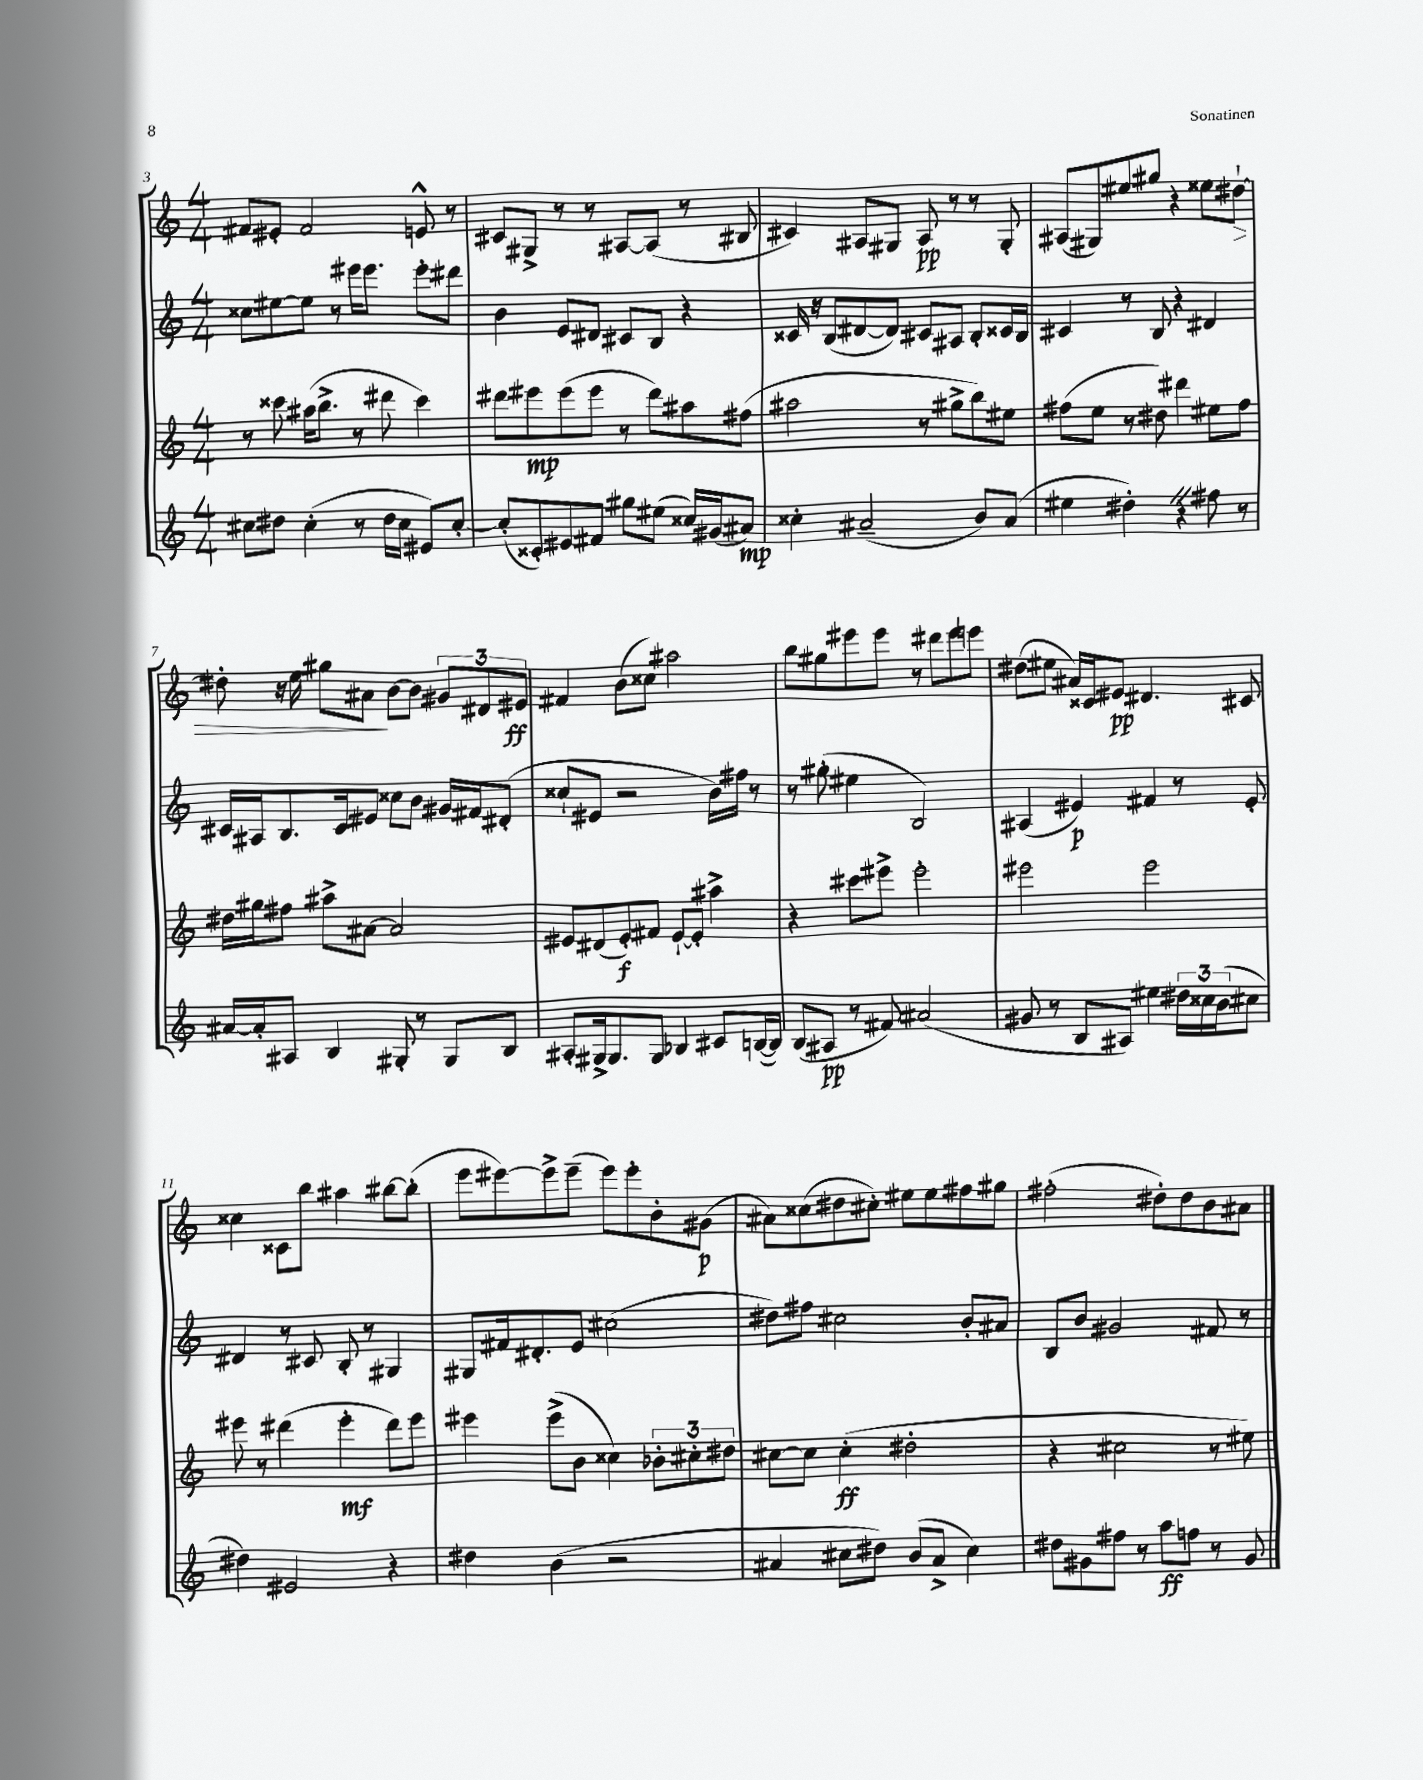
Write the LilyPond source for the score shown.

<<
\new StaffGroup <<
\new Staff = "s0" {
    \clef treble \key c \major \numericTimeSignature \time 4/4
    fis'8 eis'8-. fis'2 e'8-^ r8 |
    cis'8 gis8-> r8 r8 ais8~ ais8( r8 bis8 |
    cis'4) ais8 gis8 ais8\pp r8 r8 gis8-. |
    ais8( gis8) eis''8 gis''8 r4 eisis''8 dis''8~-!\> |
    dis''8-. r16 e''16 gis''8 ais'8\! b'8~ b'8 \tuplet 3/2 { gis'8 dis'8 eis'8\ff } |
    fis'4 b'8( cisis''8) ais''2 |
    b''8 gis''8 eis'''8 eis'''8 r8 dis'''8 eis'''8 e'''8 |
    dis''8( eis''8 ais'16) cisis'16 eis'8\pp dis'4. cis'8 |
    cisis''4 cisis'8 b''8 ais''4 bis''8~ bis''8-.( |
    e'''8 eis'''8~) eis'''8-> eis'''8--( eis'''8) eis'''8-. b'8-. gis'8\p( |
    ais'8) cisis''8( dis''8 cis''8-.) eis''8 eis''8 fis''8 gis''8 |
    fis''2-.( dis''8-.) dis''8 b'8 ais'8 \bar "|." |
}
\new Staff = "s1" {
    \clef treble \key c \major \numericTimeSignature \time 4/4
    cisis''8 eis''8~ eis''8 r8 eis'''16 eis'''8. eis'''8-. dis'''8 |
    b'4 e'8 dis'8 cis'8 b8 r4 |
    cisis'16 r16 b8( dis'8~ dis'8) cis'8 ais8 b8-. cisis'16 b16 |
    cis'4 r8 b8 r4 dis'4 |
    cis'16 ais16 b8. cis'16 eis'8 cisis''8 b'8 gis'16 fis'16 dis'8-.( |
    cisis''8-! eis'8 r2 b'16) fis''16 r8 |
    r8 gis''8-.( eis''4 b2) |
    ais4( eis'4\p) fis'4 r8 eis'8-. |
    dis'4 r8 cis'8 b8-. r8 gis4 |
    gis8 fis'16 dis'8.-. e'8 cis''2( |
    dis''8) fis''8 cis''2 b'8-. ais'8 |
    b8 b'8 gis'2 fis'8 r8 \bar "|." |
}
\new Staff = "s2" {
    \clef treble \key c \major \numericTimeSignature \time 4/4
    r8 cisis'''8 ais''16( b''8.-> r8 dis'''8 cisis'''4) |
    dis'''8 eis'''8\mp eis'''8( eis'''8 r8 dis'''8) ais''8 fis''8( |
    ais''2 r8 gis''8-> b''8) eis''8 |
    fis''8( e''8 r8 dis''8) dis'''4 eis''8 fis''8 |
    dis''16 gis''16 fis''8 ais''8-> ais'8~ ais'2 |
    eis'8 dis'8( eis'8-.\f) fis'8 eis'8~-! eis'8-. ais''4-> |
    r4 cis'''8 eis'''8-> eis'''2-. |
    eis'''2 eis'''2 |
    eis'''8 r8 dis'''4( eis'''4-.\mf dis'''8) eis'''8 |
    eis'''4 eis'''8->( b'8 cisis''4) \tuplet 3/2 { bes'8-. cis''8-. dis''8 } |
    cis''8~ cis''8 cis''4-.\ff( dis''2-. |
    r4 cis''2 r8 eis''8) \bar "|." |
}
\new Staff = "s3" {
    \clef treble \key c \major \numericTimeSignature \time 4/4
    cis''8 dis''8 cis''4-.( r8 dis''16 cis''16 eis'8) cis''8~-. |
    cis''8-.( cisis'8-.) eis'8 fis'8 gis''8 eis''8( cisis''16) gis'16( ais'8\mp) |
    cisis''4-. ais'2--( b'8) ais'8( |
    eis''4 dis''4-.) \once \override BreathingSign.text = \markup { \musicglyph "scripts.caesura.straight" } \breathe r4 fis''8 r8 |
    ais'16~ ais'16-. ais8 b4 gis8-. r8 gis8 b8 |
    ais8-. gis16-> gis8. gis8 bes4 cis'8 b16~( b16) |
    b8( ais8\pp r8 fis'8) ais'2( |
    gis'8 r8 b8 ais8) eis''4 \tuplet 3/2 { dis''16 cisis''16 b'16( } cis''8 |
    dis''4) eis'2 r4 |
    dis''4 b'4( r2 |
    ais'4 cis''8 dis''8) b'8( ais'8-> cis''4) |
    dis''8 gis'8 fis''8 r8 a''8\ff f''8 r8 gis'8 \bar "|." |
}
>>
>>
\layout { \context { \Score currentBarNumber = #3 } }
